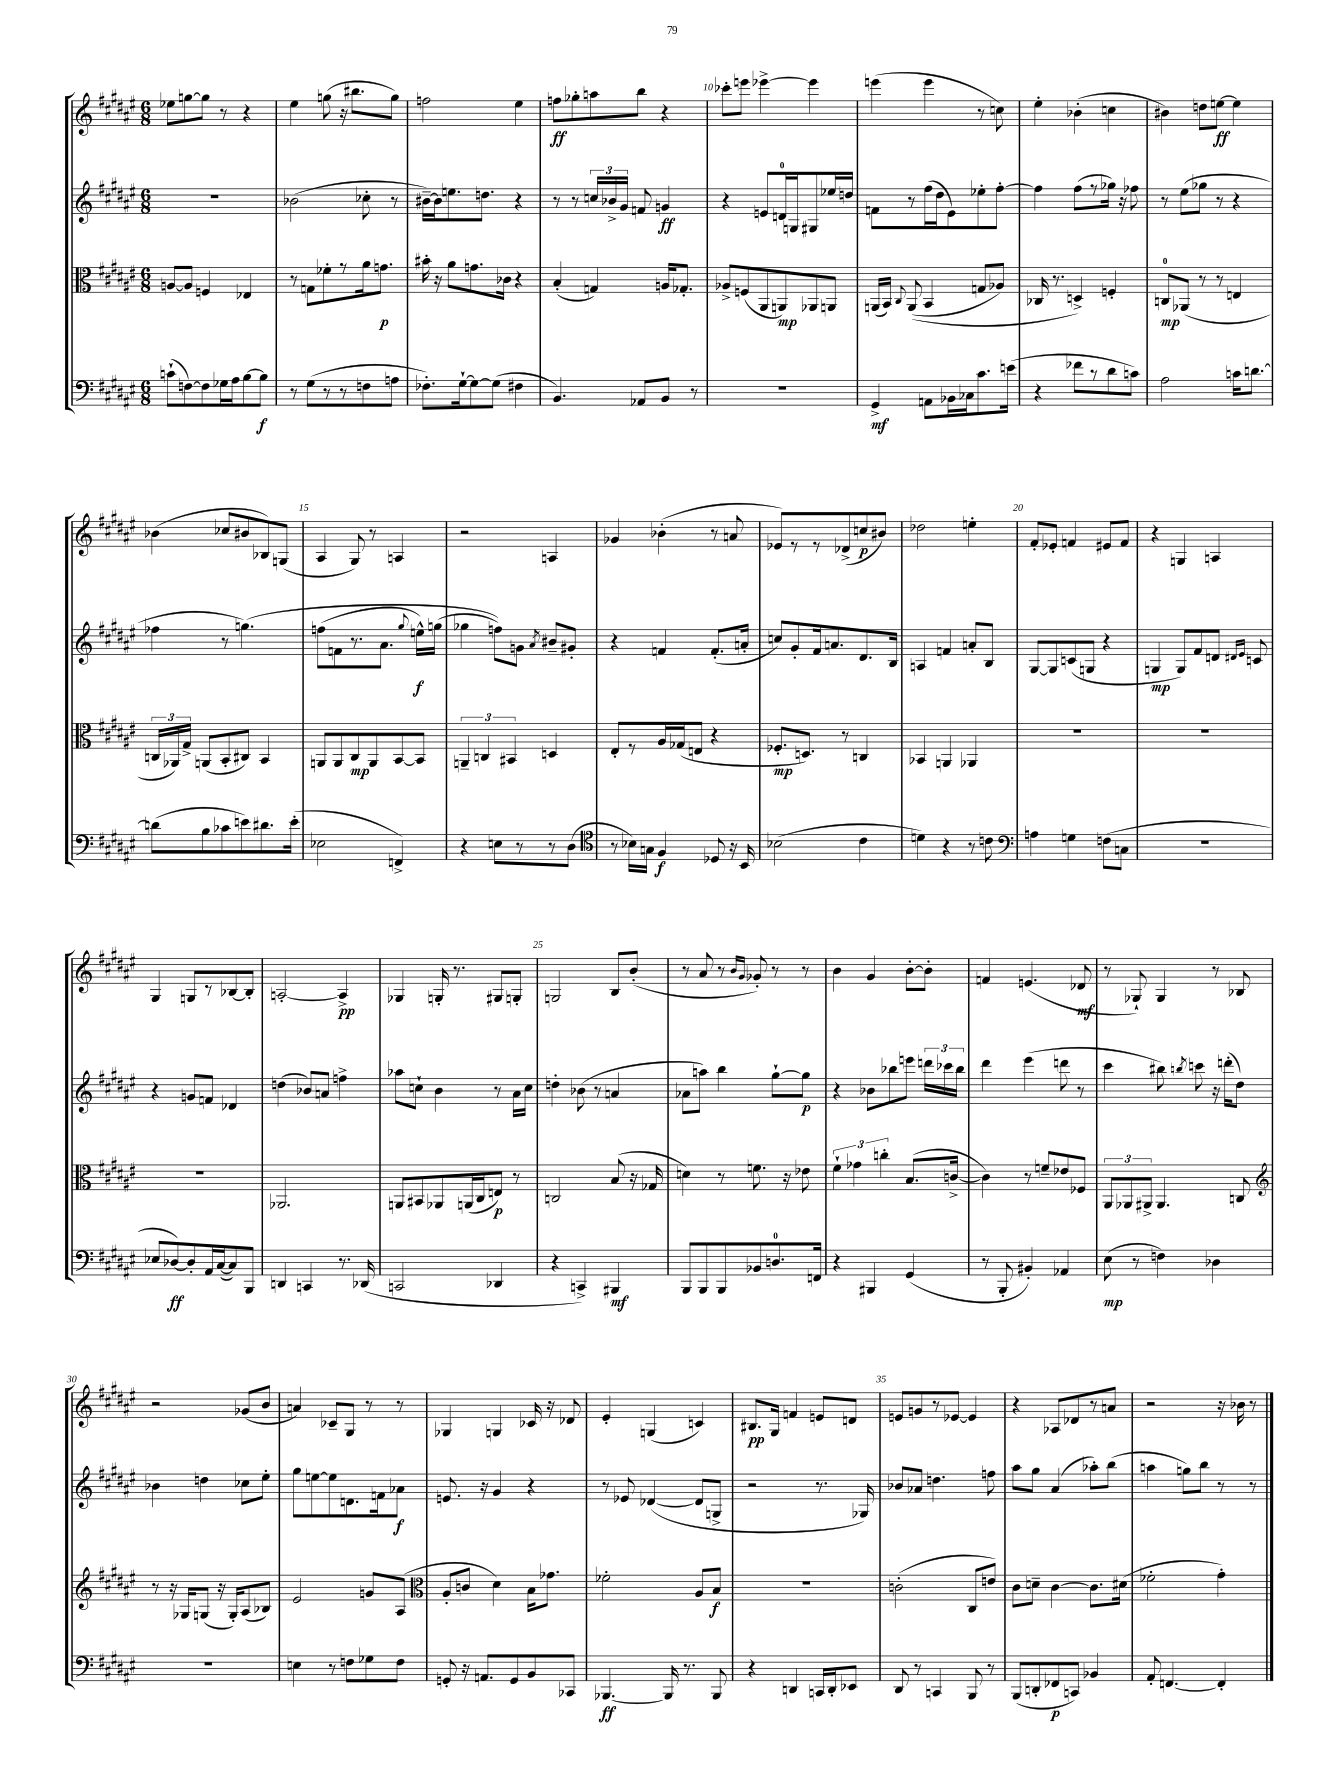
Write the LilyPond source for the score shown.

<<
\new StaffGroup <<
\new Staff = "s0" {
    \clef treble \key fis \major \numericTimeSignature \time 6/8
    \autoBeamOff ees''8[ g''8~ g''8] r8 r4 |
    eis''4 g''8( r16 bis''8.[ g''8]) |
    f''2 eis''4 |
    f''8[\ff ges''8-. a''8 b''8] r4 |
    ces'''8[-. e'''8] ees'''4~-> ees'''4 |
    e'''4( e'''4 r8 c''8) |
    eis''4-. bes'4-.( c''4 |
    bis'4) d''8[ e''8]~\ff e''4 |
    bes'4( ces''8[ bis'8 bes8) g8]( |
    ais4 gis8) r8 a4 |
    r2 a4 |
    ges'4 bes'4-.( r8 a'8 |
    ees'8[) r8 r8 des'8->( c''8\p bis'8]) |
    des''2 e''4-. |
    fis'8[-. ees'8]-. f'4 eis'8[ f'8] |
    r4 g4 a4 |
    gis4 g8[ r8 bes8~ bes8]-. |
    a2~-. a4->\pp |
    ges4 g16-. r8. gis8[ g8]-. |
    g2 b8[ b'8]-.( |
    r8 ais'8 r8 \grace { b'16[ gis'16] } ges'8-.) r8 r8 |
    b'4 gis'4 b'8[~-. b'8]-. |
    f'4 e'4.( des'8\mf |
    r8 ges8-!) ges4 r8 bes8 |
    r2 ges'8[( b'8] |
    a'4) ces'8[-- gis8] r8 r8 |
    ges4 g4 ces'16 r16 des'8 |
    eis'4-. g4( c'4) |
    bis8.[\pp gis16] f'4 e'8[ d'8] |
    e'8[ g'8 r8 ees'8]~ ees'4 |
    r4 aes8[ des'8 r8 a'8] |
    r2 r16 bes'16 r8 \bar "|." |
}
\new Staff = "s1" {
    \clef treble \key fis \major \numericTimeSignature \time 6/8
    \autoBeamOff R2. |
    bes'2( ces''8-. r8 |
    bis'16[~--) bis'16 e''8. d''8.] r4 |
    r8 r8 \tuplet 3/2 { c''16[ bes'16-> gis'16] } f'8 g'4\ff |
    r4 e'8[ d'16-0 g16 gis8 ees''16 d''16] |
    f'8[ r8 fis''16( dis''16 eis'8) ees''8-. fis''8]~-. |
    fis''4 fis''8[( r8 ges''16]) r16 fes''8 |
    r8 eis''8[( ges''8] r8 r4 |
    fes''4 r8 g''4.)\( |
    f''8[( f'8 r8. ais'8.] \appoggiatura { gis''8 } e''16[-^\f) g''16]( |
    ges''4 f''8[)\) g'8] \acciaccatura { ais'8 } bis'8[-- gis'8]-. |
    r4 f'4 f'8.[-.( a'16]-. |
    c''8[) gis'8-. fis'16 a'8. dis'8. b16] |
    a4 f'4 a'8[-. b8] |
    gis8[~ gis8 c'8( g8] r4 |
    g4\mp g8[) fis'8 d'8] \grace { dis'16[ eis'16] } c'8 |
    r4 g'8[ f'8] des'4 |
    d''4( bes'8[) a'8] f''4-> |
    aes''8[ c''8]-! b'4 r8 ais'16[ c''16] |
    d''4-. bes'8( r8 a'4 |
    aes'8[ a''8]) b''4 gis''8[~-! gis''8]\p |
    r4 bes'8[ bes''8 e'''8] \tuplet 3/2 { d'''16[ ces'''16 bes''16] } |
    dis'''4 eis'''4( d'''8 r8 |
    cis'''4 bis''8) \acciaccatura { b''8 } c'''8 r16 d'''16[-.( dis''8]) |
    bes'4 d''4 ces''8[ eis''8]-. |
    gis''8[ e''8~ e''8 d'8. f'16 aes'8]\f |
    e'8. r16 gis'4 r4 |
    r8 ees'8 des'4~( des'8[ g8]-> |
    r2 r8. ges16) |
    bes'8[ aes'8] d''4. f''8 |
    ais''8[ gis''8] ais'4( aes''8[-.) b''8]( |
    a''4 g''8[) b''8] r8 r8 \bar "|." |
}
\new Staff = "s2" {
    \clef alto \key fis \major \numericTimeSignature \time 6/8
    \autoBeamOff a8[~ a8] f4 ees4 |
    r8 g8[ fes'8-. r8 ais'16 g'8.]\p |
    bis'16-. r16 ais'8[ g'8. ces'16] r4 |
    b4-.( g4) a16[ ges8.]-. |
    aes8[-> f8( ais,8 a,8\mp) aes,8 a,8] |
    a,16[( b,16]) \appoggiatura { cis8 } a,8(\( b,4 g8[ aes8]) |
    ces16 r8. d4->\) f4-. |
    c8[-0\mp aes,8]( r8 r8 e4 |
    \tuplet 3/2 { c16[ aes,16) gis16]-> } a,8[( b,8-. cis8]) b,4 |
    a,8[ a,8 cis8\mp a,8 b,8~ b,8] |
    \tuplet 3/2 { a,4-- c4 bis,4 } d4 |
    eis8[-. r8 ais16 ges16( e8] r4 |
    fes8.[-.\mp d8.]) r8 c4 |
    bes,4 a,4 aes,4 |
    R2. |
    R2. |
    R2. |
    aes,2. |
    a,8[ bis,8 aes,8 a,16( cis16 e8]\p) r8 |
    c2 b8( r16 ges16 |
    d'4) r8 f'8. r16 ees'8 |
    \tuplet 3/2 { fis'4-! ges'4 c''4-. } b8.[( c'16]~-> |
    c'4) r8 f'8[-- ees'8 fes8] |
    \tuplet 3/2 { ais,8[ aes,8 ais,8]-> } ais,4. c8 |
    \clef treble r8 r16 ges16[ g8]( r16 g16[-.) ais8( bes8]) |
    eis'2 g'8[ ais8]( |
    \clef alto ais8[-. c'8] dis'4) b16[ ges'8.] |
    fes'2-. ais8[ b8]\f |
    R2. |
    c'2-.( cis8[ e'8]) |
    cis'8[ d'8]-- cis'4~ cis'8.[ dis'16]( |
    fes'2-. gis'4-.) \bar "|." |
}
\new Staff = "s3" {
    \clef bass \key fis \major \numericTimeSignature \time 6/8
    \autoBeamOff c'8[-!( f8~) f8 ges16 ais16 b8~ b8]\f |
    r8 gis8[( r8 r8 f8 a8] |
    fes8.[-.) gis16~-! gis8~ gis8]( fis4 |
    b,4.) aes,8[ b,8] r8 |
    R2. |
    gis,4->\mf a,8[ bes,16 ces16 cis'8. e'16]( |
    r4 fes'8[ r8 dis'8 c'8]) |
    ais2 c'16[ d'8.]~ |
    d'8[( b8 ces'8 e'8) dis'8. e'16]-.( |
    ees2 f,4->) |
    r4 e8[ r8 r8 dis8]( |
    \clef tenor r8 bes16[) g16] fis4\f des8 r16 b,16 |
    bes2( cis'4 |
    d'4) r4 r8 c'8 |
    \clef bass a4 g4 f8[( c8] |
    R2. |
    ees8[ des8~\ff) des8-. ais,16 cis16~( cis8) b,,8] |
    d,4 c,4 r8. des,16( |
    c,2 des,4 |
    r4 c,4->) bis,,4\mf |
    b,,8[ b,,8 b,,8 bes,8 d8.-0 f,16] |
    r4 bis,,4 gis,4( |
    r8 b,,8-. bis,4-.) aes,4 |
    eis8\mp( r8 f4) des4 |
    R2. |
    e4 r8 f8[ ges8 f8] |
    g,8-. r16 a,8.[ g,8 b,8 ces,8] |
    bes,,4.~\ff bes,,16 r8. bes,,8 |
    r4 d,4 c,16[ d,16-. ees,8] |
    dis,8 r8 c,4 b,,8 r8 |
    b,,8[( d,8-. fes,8\p c,8]) bes,4 |
    ais,8-. f,4.~ f,4-. \bar "|." |
}
>>
>>
\layout { \context { \Score currentBarNumber = #6 \override BarNumber.break-visibility = ##(#f #t #t) barNumberVisibility = #(every-nth-bar-number-visible 5) } }
